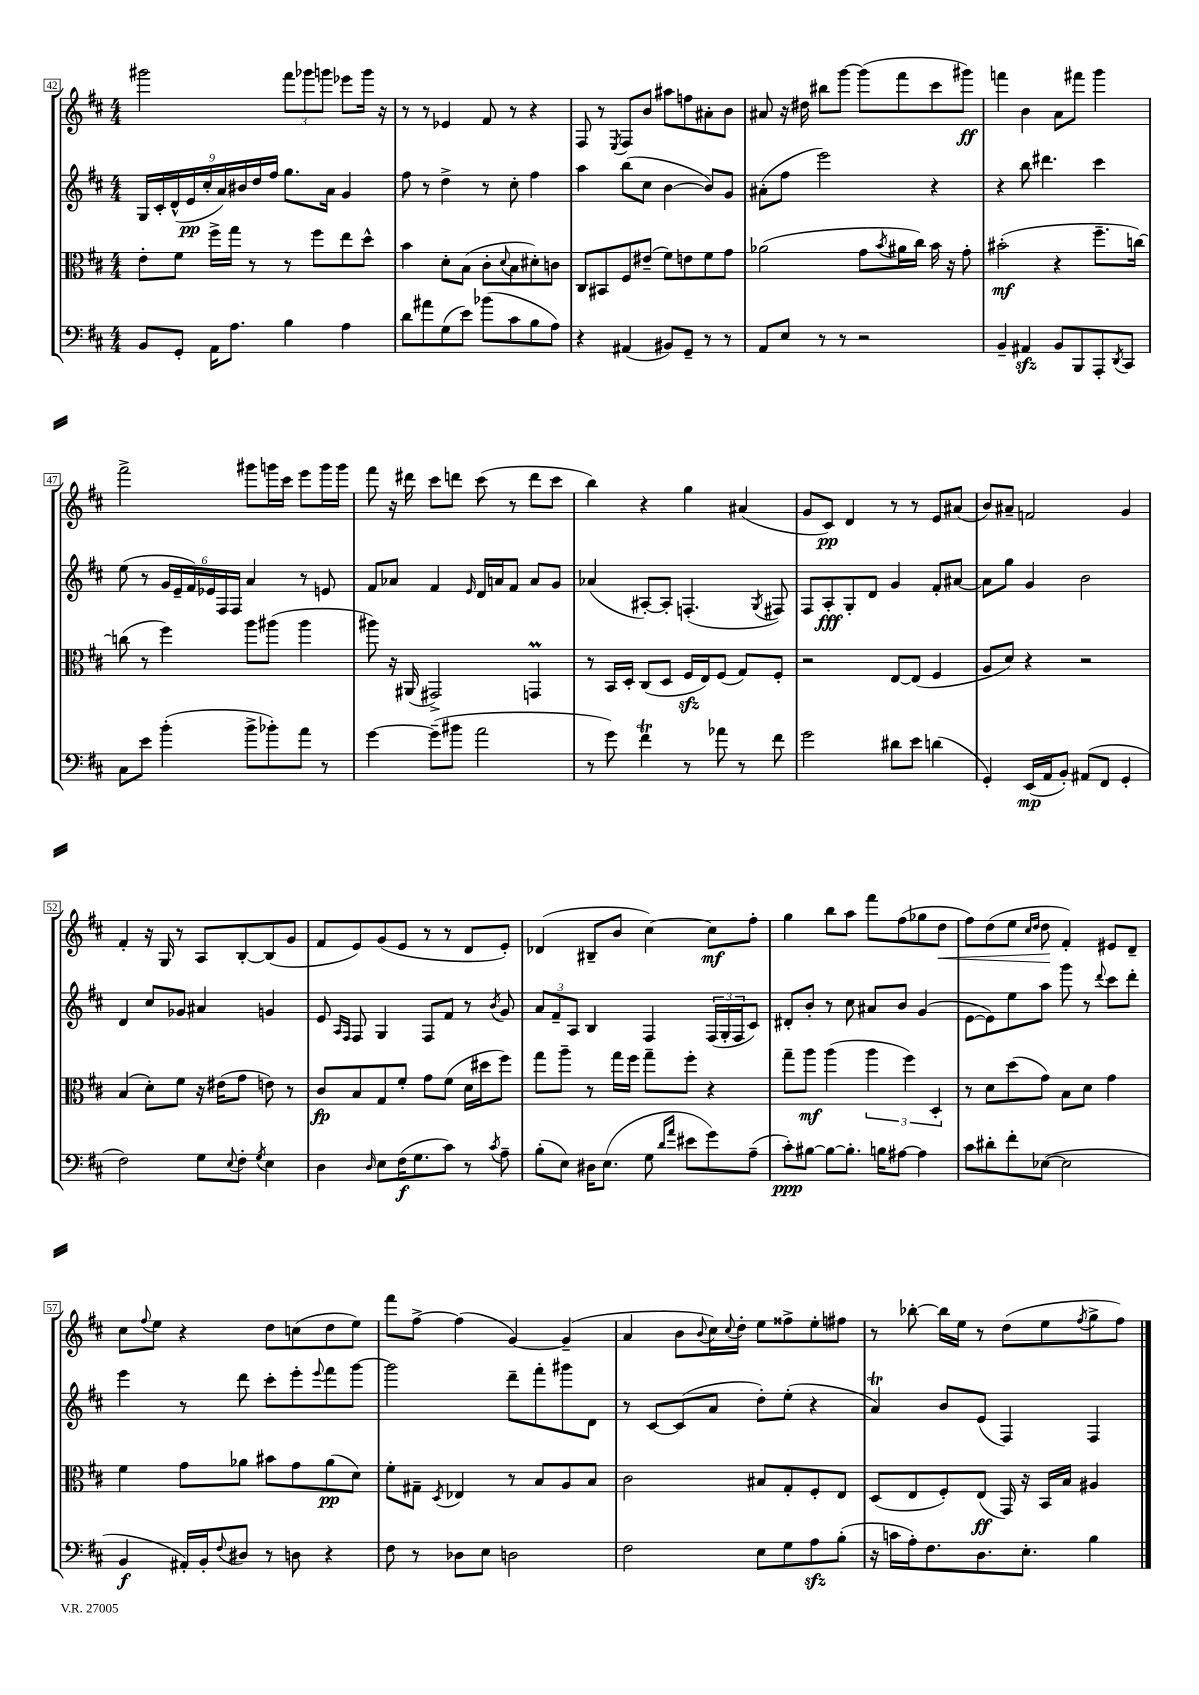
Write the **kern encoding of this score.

**kern	**dynam	**kern	**dynam	**kern	**dynam	**kern	**dynam
*part4	*part4	*part3	*part3	*part2	*part2	*part1	*part1
*staff4	*staff4	*staff3	*staff3	*staff2	*staff2	*staff1	*staff1
*clefF4	*	*clefC3	*	*clefG2	*	*clefG2	*
*k[f#c#]	*	*k[f#c#]	*	*k[f#c#]	*	*k[f#c#]	*
*M4/4	*	*M4/4	*	*M4/4	*	*M4/4	*
=42	=42	=42	=42	=42	=42	=42	=42
8BB/L	.	8e'\L	.	18G/LL	.	2ggg#X\	.
.	.	.	.	18c#'/	.	.	.
.	.	.	.	(18d^^/	.	.	.
8GG'/J	.	8f#\J	.	.	.	.	.
.	.	.	.	18e/	pp	.	.
.	.	.	.	18cc#'/	.	.	.
16AA\KL	.	16ff#^\LL	.	.	.	.	.
.	.	.	.	18a/)	.	.	.
8.A\J	.	16gg\JJ	.	.	.	.	.
.	.	.	.	18b#X/	.	.	.
.	.	8r	.	.	.	.	.
.	.	.	.	18dd/	.	.	.
.	.	.	.	18ff#/JJ	.	.	.
4B\	.	8r	.	8.gg\L	.	12fff#\L	.
.	.	.	.	.	.	12ggg-X\	.
.	.	8ff#\L	.	.	.	.	.
.	.	.	.	.	.	12gggn\J	.
.	.	.	.	16a\Jk	.	.	.
4A\	.	8ee\	.	4g/	.	8eee-X\L	.
.	.	8dd^^\J	.	.	.	16ggg\Jk	.
.	.	.	.	.	.	16r	.
=43	=43	=43	=43	=43	=43	=43	=43
8d\L	.	4b\	.	8ff#\	.	8r	.
8a#X\	.	.	.	8r	.	8r	.
(8G\	.	8d'\L	.	4dd^\	.	4e-X/	.
8e\J)	.	(8B\J	.	.	.	.	.
(8b-X\L	.	8c#'\L	.	8r	.	8f#/	.
.	.	8qqd/	.	.	.	.	.
8c#\	.	8B\	.	8cc#'\	.	8r	.
8B\	.	8d#X'\)	.	4ff#\	.	4r	.
8A\J)	.	8cn\J	.	.	.	.	.
=44	=44	=44	=44	=44	=44	=44	=44
4r	.	8C#/L	.	4aa\	.	8F#/	.
.	.	8BB#X/	.	.	.	8r	.
.	.	.	.	.	.	8qE/	.
(4AA#X/	.	8F#/	.	(8bb\L	.	8F#/L	.
.	.	(8e#X~/J	.	8cc#\J	.	8b/J	.
8BB#X/L)	.	8f#\L)	.	[4b\	.	8aa#X\L	.
8GG~/J	.	8en\	.	.	.	8ffn\	.
8r	.	8f#\	.	8b/L])	.	8a#X'\	.
8r	.	8g\J	.	8g/J	.	8b\J	.
=45	=45	=45	=45	=45	=45	=45	=45
8AA/L	.	(2a-X\	.	(8a#X'\L	.	8a#X/	.
8E/J	.	.	.	8ff#\J	.	16r	.
.	.	.	.	.	.	16dd#X\	.
8r	.	.	.	2eee\)	.	8bb#X\L	.
8r	.	.	.	.	.	[8ggg\J	.
2r	.	8g\L	.	.	.	(8ggg\L]	.
.	.	8qb/	.	.	.	.	.
.	.	16a#X\L	.	.	.	8fff#\	.
.	.	16cc#\JJ)	.	.	.	.	.
.	.	16b\	.	4r	.	8ccc#\	.
.	.	16r	.	.	.	.	.
.	.	8g'\	.	.	.	8ggg#X\J)	ff
=46	=46	=46	=46	=46	=46	=46	=46
4BB~/	.	(2b#X'\	mf	4r	.	4fffn\	.
4AA#Xzz/	.	.	.	8bb\	.	4b\	.
.	.	.	.	4.ddd#X\	.	.	.
8BB/L	.	4r	.	.	.	8a\L	.
8BBB/	.	.	.	.	.	8fff#X\J	.
8AAA'/	.	8.ff#~\L	.	4ccc#\	.	4ggg\	.
8qDD/	.	.	.	.	.	.	.
8CC#/J	.	.	.	.	.	.	.
.	.	[16ccn\Jk)	.	.	.	.	.
!!LO:LB:g=z
=47	=47	=47	=47	=47	=47	=47	=47
8C#\L	.	(8ccn\]	.	(8ee\	.	2fff#^\	.
8e\J	.	8r	.	8r	.	.	.
(4b'\	.	4ff#\)	.	24g/LL	.	.	.
.	.	.	.	24e~/	.	.	.
.	.	.	.	24f#/)	.	.	.
.	.	.	.	24e-X/	.	.	.
.	.	.	.	24F#/	.	.	.
.	.	.	.	24F#/JJ	.	.	.
8b^\L	.	8aa\L	.	4a/	.	8ggg#X\L	.
8b-X'\)	.	(8aa#X\J	.	.	.	16gggn\L	.
.	.	.	.	.	.	16ccc#\JJ	.
8a\J	.	4aa#\	.	8r	.	8eee\L	.
8r	.	.	.	8en/	.	16ggg\L	.
.	.	.	.	.	.	16ggg\JJ	.
=48	=48	=48	=48	=48	=48	=48	=48
[4g\	.	8aa#X\)	.	8f#/L	.	8fff#\	.
.	.	16r	.	8a-X/J	.	16r	.
.	.	(16AA#X/	.	.	.	16ddd#X\	.
(8g~\L]	.	2GG#X^/)	.	4f#/	.	8ccc#\L	.
8b#X\J	.	.	.	.	.	8dddn\J	.
.	.	.	.	16qqe/	.	.	.
2a\	.	.	.	16d/LL	.	(8ccc#\	.
.	.	.	.	16an/J	.	.	.
.	.	.	.	8f#/J	.	8r	.
.	.	4GGnM/	.	8a/L	.	8ddd\L	.
.	.	.	.	8g/J	.	8ccc#\J	.
=49	=49	=49	=49	=49	=49	=49	=49
8r	.	8r	.	(4a-X/	.	4bb\)	.
8g\)	.	16BB/LL	.	.	.	.	.
.	.	16D'/JJ	.	.	.	.	.
4f#t\	.	(8C#/L	.	[8A#X'/L)	.	4r	.
.	.	8D/J	.	8A#'/J]	.	.	.
8r	.	16F#zz/LL	.	(4.Fn'/	.	4gg\	.
.	.	16E/J)	.	.	.	.	.
8a-X\	.	(8F#/J	.	.	.	.	.
8r	.	8G/L)	.	.	.	(4a#X/	.
.	.	.	.	8qG/	.	.	.
8f#\	.	8F#'/J	.	8F#X/)	.	.	.
=50	=50	=50	=50	=50	=50	=50	=50
2g\	.	2r	.	8F#/L	.	8g/L	.
.	.	.	.	8A'/	fff	8c#/J)	pp
.	.	.	.	8G'/	.	4d/	.
.	.	.	.	8d/J	.	.	.
8d#X\L	.	[8E/L	.	4g/	.	8r	.
8e\J	.	(8E/J]	.	.	.	8r	.
(4dn\	.	4F#/	.	8f#'/L	.	8e/L	.
.	.	.	.	[8a#X/J	.	(8a#X/J	.
=51	=51	=51	=51	=51	=51	=51	=51
4GG'/)	.	8A/L	.	8a#\L]	.	8b/L)	.
.	.	8d/J)	.	8gg\J	.	8a#X~/J	.
(16EE/LL	mp	4r	.	4g/	.	2fn/	.
16AA/J	.	.	.	.	.	.	.
8BB'/J)	.	.	.	.	.	.	.
(8AA#X/L	.	2r	.	2b\	.	.	.
8FF#/J	.	.	.	.	.	.	.
4GG'/	.	.	.	.	.	4g/	.
!!LO:LB:g=z
=52	=52	=52	=52	=52	=52	=52	=52
2F#\)	.	(4B/	.	4d/	.	4f#'/	.
.	.	8d'\L)	.	8cc#/L	.	16r	.
.	.	.	.	.	.	16G/	.
.	.	8f#\J	.	8g-X/J	.	8r	.
8G\L	.	16r	.	4a#X/	.	8A/L	.
.	.	(16e#X\KL	.	.	.	.	.
8qqE/	.	.	.	.	.	.	.
8F#'\J	.	8g\J	.	.	.	[8B'/	.
8qG/	.	.	.	.	.	.	.
4E\	.	8en\)	.	4gn/	.	(8B/]	.
.	.	8r	.	.	.	8g/J	.
=53	=53	=53	=53	=53	=53	=53	=53
4D\	.	8c#/L	fp	8e/	.	8f#/L	.
.	.	.	.	16qqA/LL	.	.	.
.	.	.	.	16qqF#/JJ	.	.	.
.	.	8B/	.	8F#/	.	8e/)	.
16qqD/	.	.	.	.	.	.	.
8E\L	.	8G/	.	4G/	.	(8g/	.
(16F#\K	f	8f#'/J	.	.	.	8e/J	.
8.G\	.	.	.	.	.	.	.
.	.	8g\L	.	8F#/L	.	8r	.
8c#\J)	.	(8f#\J	.	8f#/J	.	8r	.
8r	.	16d\LL	.	8r	.	8d/L	.
.	.	16dd#X\J	.	.	.	.	.
8qc#/	.	.	.	8qb/	.	.	.
8A~\	.	8ff#\J)	.	8g/	.	8e'/J)	.
=54	=54	=54	=54	=54	=54	=54	=54
(8B'\L	.	8gg\L	.	12a/L	.	(4d-X/	.
.	.	.	.	12f#~/	.	.	.
8E\J)	.	8aa~\J	.	.	.	.	.
.	.	.	.	12A/J	.	.	.
16D#X\KL	.	8r	.	4B/	.	8B#X~/L	.
(8.E\J	.	.	.	.	.	.	.
.	.	16gg\LL	.	.	.	8b/J	.
.	.	16ff#\JJ	.	.	.	.	.
8G\	.	8gg~\L	.	4F#/	.	[4cc#\)	.
16qqd/LL	.	.	.	.	.	.	.
16qqa/JJ	.	.	.	.	.	.	.
8e#X\L	.	8ff#'\J	.	.	.	.	.
8g\)	.	4r	.	(24F#/LL	.	8cc#\L]	mf
.	.	.	.	24G'/	.	.	.
.	.	.	.	24F#/J	.	.	.
(8A~\J	.	.	.	8c#/J)	.	8ff#'\J	.
=55	=55	=55	=55	=55	=55	=55	=55
8c#'\L)	ppp	8gg~\L	.	8d#X'/L	.	4gg\	.
[8B#X\J	.	8aa\J	mf	8b'/J	.	.	.
8B#\L_	.	(4aa\	.	8r	.	8bb\L	.
8.B#'\J]	.	.	.	8cc#\	.	8aa\J	.
.	.	6aa\	.	8a#X/L	.	8fff#\L	.
16Bn\KL	.	.	.	.	.	.	.
[8A#X\J	.	.	.	8b/J	.	(8ff#\	.
.	.	6ff#\)	.	.	.	.	.
4A#\]	.	.	.	(4g/	.	8gg-X\	.
.	.	6D'/	.	.	.	.	.
!	!	!	!	!	!	!	!LO:HP:b
.	.	.	.	.	.	8dd\J	<
=56	=56	=56	=56	=56	=56	=56	=56
8c#\L	.	8r	.	[8e\L	.	8ff#\L)	.
8d#X'\	.	8d\L	.	8e\])	.	(8dd\	.
8f#'\	.	(8dd\	.	8ee\	.	8ee\J	.
.	.	.	.	.	.	16qqcc#/LL	.
.	.	.	.	.	.	16qqdd/JJ	.
([8E-X\J	.	8g\J)	.	8aa\J	.	8dd\	.
2E-\]	.	8B\L	.	8ggg\	.	4f#'/)	[
.	.	8d\J	.	8r	.	.	.
.	.	.	.	8qqddd/	.	.	.
.	.	4g\	.	8ccc#\L	.	8e#X/L	.
.	.	.	.	8ddd'\J	.	8d~/J	.
!!LO:LB:g=z
=57	=57	=57	=57	=57	=57	=57	=57
4BB/	f	4f#\	.	4eee\	.	8cc#\L	.
.	.	.	.	.	.	8qqff#/	.
.	.	.	.	.	.	8ee\J	.
16AA#X'/LL)	.	8g\L	.	8r	.	4r	.
16BB'/J	.	.	.	.	.	.	.
8qqF#/	.	.	.	.	.	.	.
8D#X/J	.	8a-X\J	.	8ddd\	.	.	.
8r	.	8b#X\L	.	8ccc#'\L	.	8dd\L	.
8Dn\	.	8g\	.	8eee'\	.	(8ccn\	.
.	.	.	.	8qqeee/	.	.	.
4r	.	(8a-\	pp	8fff#\	.	8dd\	.
.	.	8d\J)	.	[8ggg\J	.	8ee\J)	.
=58	=58	=58	=58	=58	=58	=58	=58
8F#\	.	8f#'\L	.	2ggg\]	.	8fff#\L	.
8r	.	8G#X~\J	.	.	.	[8ff#^\J	.
.	.	8qD/	.	.	.	.	.
8D-X\L	.	4E-X/	.	.	.	(4ff#\]	.
8E\J	.	.	.	.	.	.	.
2Dn\	.	8r	.	8ddd~\L	.	[4g/)	.
.	.	8B/L	.	8fff#'\	.	.	.
.	.	8A/	.	8ggg#X\	.	(4g~/]	.
.	.	8B/J	.	8d\J	.	.	.
=59	=59	=59	=59	=59	=59	=59	=59
2F#\	.	2c#\	.	8r	.	4a/	.
.	.	.	.	[8c#/L	.	.	.
.	.	.	.	(8c#/]	.	8b\L	.
.	.	.	.	.	.	8qqb/	.
.	.	.	.	8a/J	.	16cc#\L)	.
.	.	.	.	.	.	8qqcc#/	.
.	.	.	.	.	.	16dd'\JJ	.
8E\L	.	8B#X/L	.	8dd'\L)	.	8ee\L	.
8G\	.	8G'/	.	(8ee'\J	.	8ff##X^\	.
8Azz\	.	8F#'/	.	4r	.	8ee'\	.
(8B'\J	.	8E/J	.	.	.	8ff#X\J	.
=60	=60	=60	=60	=60	=60	=60	=60
16r	.	(8D/L	.	4aT/)	.	8r	.
16cn\LL	.	.	.	.	.	.	.
16A'\J)	.	8E/	.	.	.	[8bb-X'\	.
8.F#\	.	.	.	.	.	.	.
.	.	8F#'/)	.	8b/L	.	16bb-\LL]	.
.	.	.	.	.	.	16ee\JJ	.
8.D\	.	(8E/J	ff	(8e/J	.	8r	.
.	.	16GG/)	.	4F#/)	.	(8dd\L	.
8.E'\J	.	16r	.	.	.	.	.
.	.	16BB/LL	.	.	.	8ee\	.
.	.	16B/JJ	.	.	.	.	.
.	.	.	.	.	.	8qff#/	.
4B\	.	4A#X/	.	4F#/	.	8gg^\	.
.	.	.	.	.	.	8ff#\J)	.
==	==	==	==	==	==	==	==
*-	*-	*-	*-	*-	*-	*-	*-
